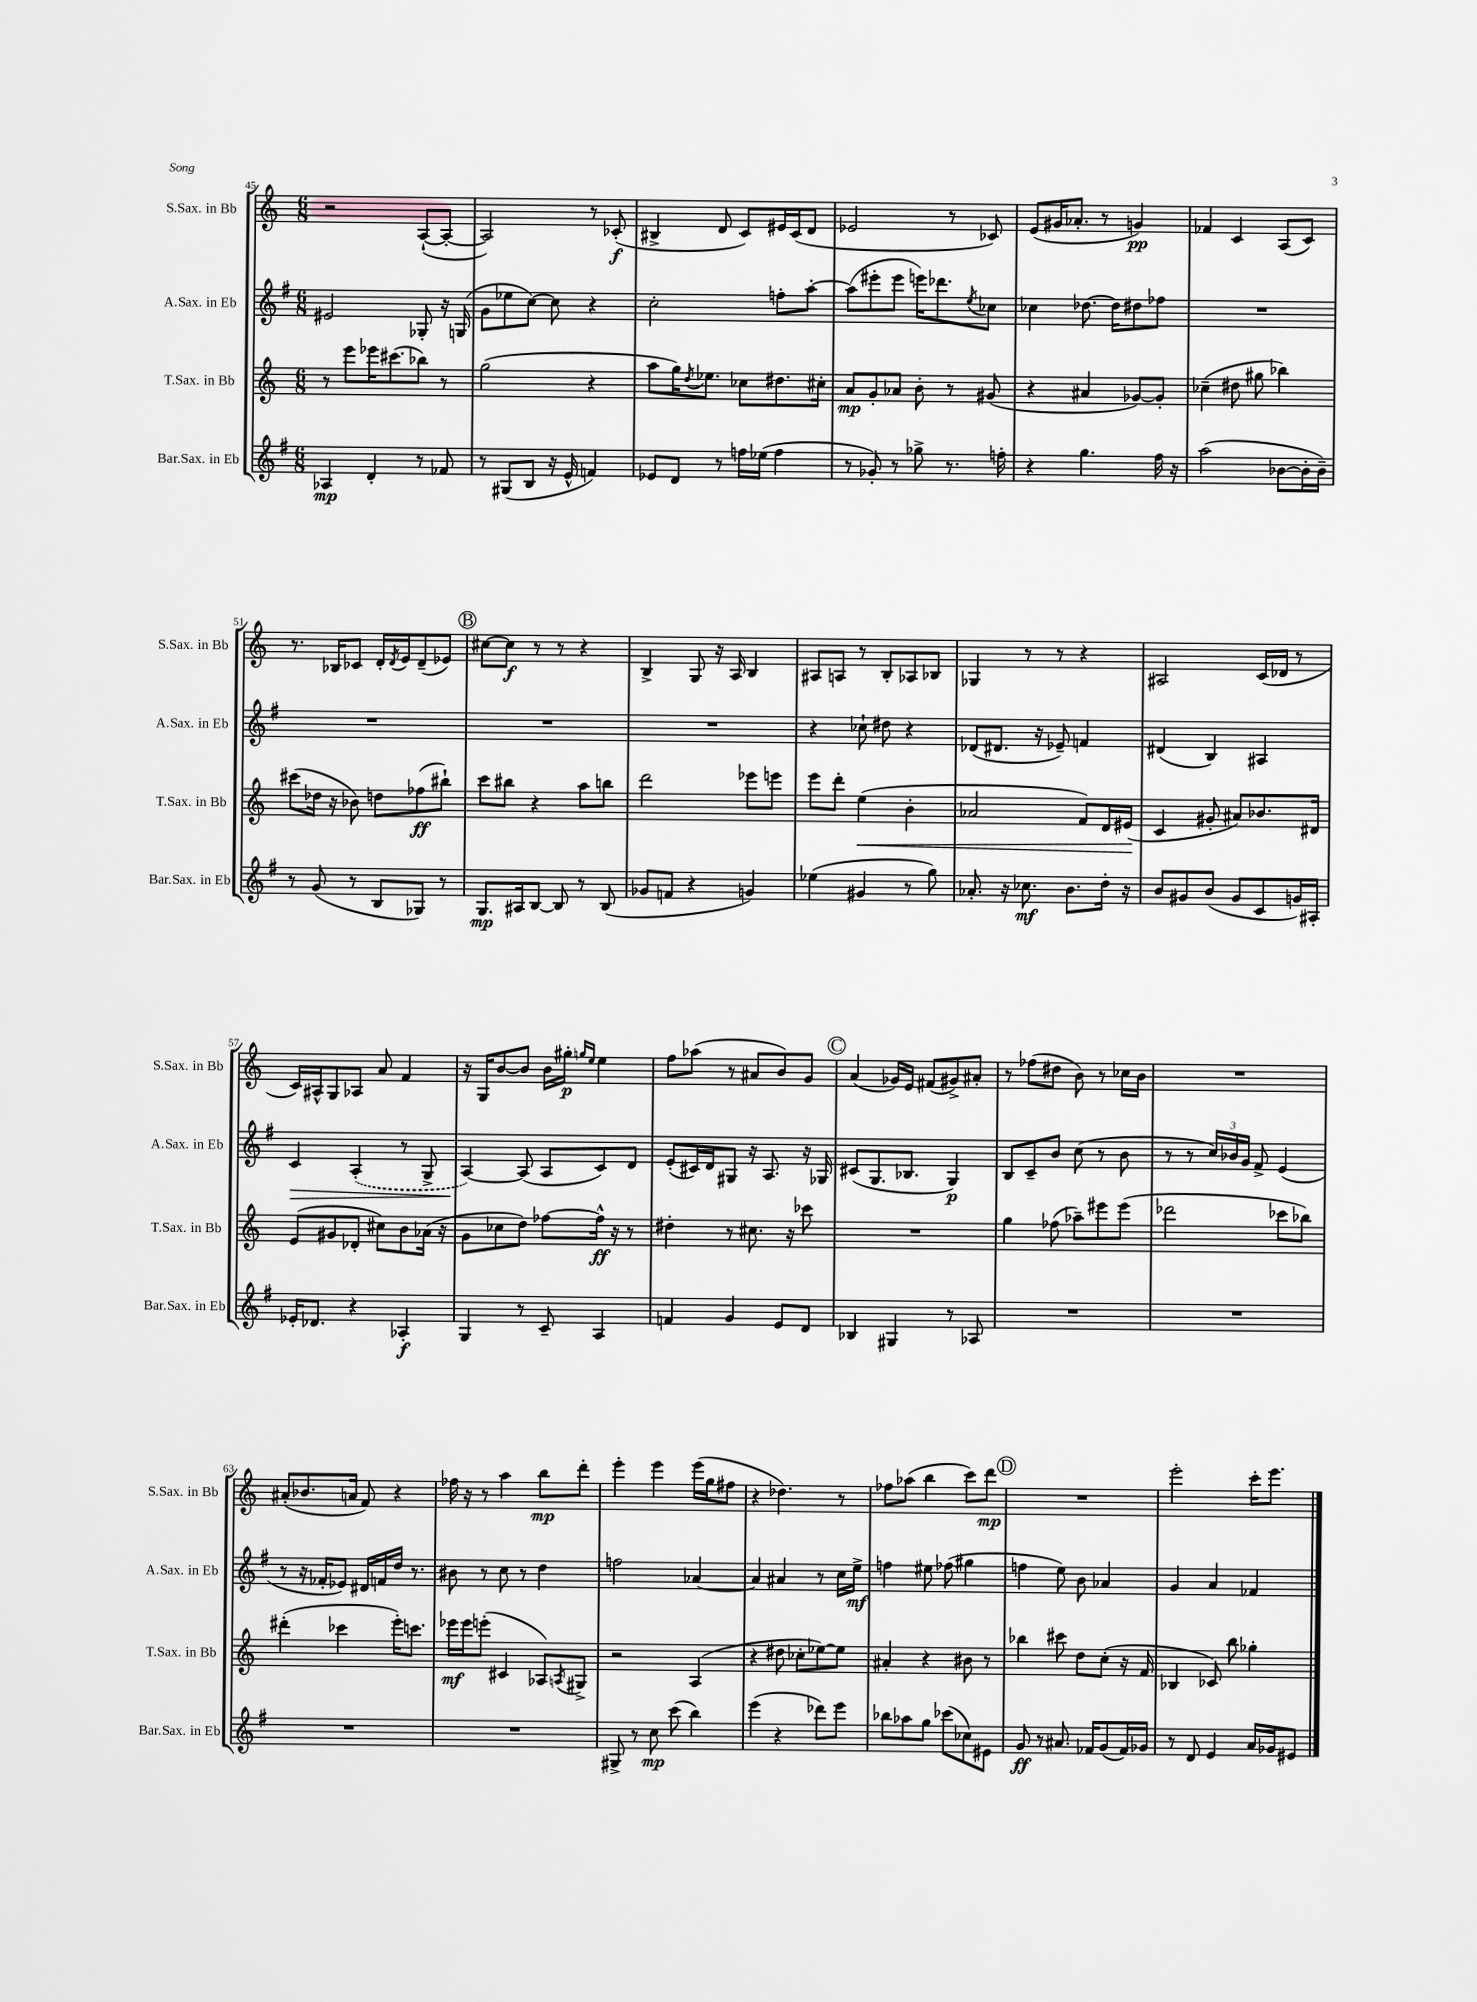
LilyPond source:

<<
\new StaffGroup <<
\new Staff = "s0" \with { instrumentName = "S.Sax. in Bb" shortInstrumentName = "S.Sax. in Bb" } {
    \clef treble \key c \major \numericTimeSignature \time 6/8
    r2 a8~-!( a8~-. |
    a2) r8 ces'8-.\f( |
    bis4-> d'8 c'8) eis'16 c'16( d'8 |
    ees'2 r8 ces'8) |
    e'8( gis'16 aes'8.-. r8 g'4\pp) |
    fes'4 c'4 a8( c'8) |
    r8. bes16 ces'8 d'16-. \acciaccatura { d'8 } e'16 d'8--( ees'8) |
    \mark \markup { \circle "B" } cis''8~ cis''8\f r8 r8 r4 |
    b4-> g8 r16 a16 b4 |
    ais8 a8 r8 b8-. aes8 bes8 |
    ges4 r8 r8 r4 |
    ais2 c'16( des'16 r8 |
    c'16) ais16-^ g8 aes8 a'8 f'4 |
    r16 g16 b'8~ b'8 b'16 gis''16-.\p \grace { g''16 e''16 } e''4 |
    f''8 aes''8( r8 ais'8 b'8) g'8 |
    \mark \markup { \circle "C" } a'4( ges'16) e'16 fis'8( gis'8->) ais'8-. |
    r8 fes''8( dis''8 b'8) r8 ces''16 b'16 |
    R2. |
    ais'8-.( bes'8. a'16 f'8) r4 |
    fes''16 r16 r8 a''4 b''8\mp d'''8-. |
    e'''4-. e'''4 e'''16( g''16 fis''8 |
    r4 des''4.) r8 |
    fes''8 aes''8( b''4 c'''8) d'''8\mp |
    \mark \markup { \circle "D" } R2. |
    e'''2-. c'''16-. e'''8. \bar "|." |
}
\new Staff = "s1" \with { instrumentName = "A.Sax. in Eb" shortInstrumentName = "A.Sax. in Eb" } {
    \clef treble \key g \major \numericTimeSignature \time 6/8
    eis'2 ges8-. r16 g16( |
    g'8 ees''8 c''8~) c''8 r4 |
    c''2-. f''8-. a''8~-. |
    a''8( eis'''8-. eis'''8 e'''16) des'''8. \acciaccatura { e''8 } ces''8 |
    ces''4 des''8.~ des''16 dis''8 fes''8 |
    R2. |
    R2. |
    \mark \markup { \circle "B" } R2. |
    R2. |
    r4 ces''8-! dis''8 r4 |
    des'8( dis'8. r16 ees'8--) f'4 |
    dis'4( b4) ais4 |
    c'4\> \once \slurDashed a4-.( r8 g8-> |
    a4~\!) a8( a8 c'8) d'8 |
    e'8-.( cis'16) d'16 gis8 r16 a8. r16 ges16 |
    \mark \markup { \circle "C" } cis'8( g8. bes8. g4\p) |
    b8 c'8-- b'8 c''8( r8 b'8 |
    r8 r8 \tuplet 3/2 { c''16) bes'16 g'16 } fis'8-> e'4( |
    r8 r16 fes'16-. ees'8) dis'16 f'16 d''16 r8. |
    bis'8 r8 c''8 r8 d''4 |
    f''2 aes'4~ |
    aes'4 ais'4 r8 c''16 e''16->\mf |
    f''4 eis''8 fes''8( gis''4 |
    \mark \markup { \circle "D" } f''4 e''8) b'8 aes'4 |
    g'4 a'4 fes'4 \bar "|." |
}
\new Staff = "s2" \with { instrumentName = "T.Sax. in Bb" shortInstrumentName = "T.Sax. in Bb" } {
    \clef treble \key c \major \numericTimeSignature \time 6/8
    r8 e'''8 ees'''16 cis'''8.( bes''8) r8 |
    g''2( r4 |
    a''8 g''16) \acciaccatura { d''8 } ees''8. ces''8 dis''8. cis''16-. |
    a'8\mp g'8-. aes'8 b'8-. r8 gis'8( |
    r4 ais'4 ges'8~) ges'8-. |
    ces''4--( dis''8 gis''8 bes''4) |
    cis'''8( des''16 r16 bes'8) d''8 fes''8\ff( bis''8-!) |
    \mark \markup { \circle "B" } c'''8 bis''8 r4 a''8 b''8 |
    d'''2 ees'''8 e'''8 |
    e'''8 d'''8-. e''4\<( b'4-. |
    aes'2 f'8) d'16 eis'16\!( |
    c'4 gis'8-. ais'8) bes'8. dis'16 |
    e'8( gis'8 des'8-. cis''8) b'8 aes'16( r16 |
    g'8 ces''8 d''8) fes''8~ fes''16-^\ff r16 r8 |
    dis''4-. r8 cis''8. r16 ces'''8 |
    \mark \markup { \circle "C" } R2. |
    g''4 fes''8( aes''8--) eis'''8 eis'''8( |
    des'''2 ces'''8 bes''8) |
    dis'''4-.( ces'''4 e'''16-.) c'''8. |
    ees'''16\mf ees'''16 e'''8-.( cis'4 aes8) \acciaccatura { a8 } gis8-> |
    r2 a4( |
    r4 dis''8 ces''8-. ees''8~) ees''8 |
    ais'4-. r4 bis'8 r8 |
    \mark \markup { \circle "D" } bes''4 cis'''8 d''8 c''8-.( r16 f'16 |
    bes4 ces'8) b''8 ges''4-. \bar "|." |
}
\new Staff = "s3" \with { instrumentName = "Bar.Sax. in Eb" shortInstrumentName = "Bar.Sax. in Eb" } {
    \clef treble \key g \major \numericTimeSignature \time 6/8
    aes4\mp d'4-. r8 fes'8 |
    r8 gis8( b8 r16 e'16-^ f'4) |
    ees'8 d'8 r8 f''16 ees''16( f''4 |
    r8 ges'8-.) r8 ges''8-> r8. f''16-. |
    r4 g''4. fis''16 r16 |
    a''2( bes'8~ bes'16-. bes'16--) |
    r8 g'8( r8 b8 ges8) r8 |
    \mark \markup { \circle "B" } g8.\mp ais16 b8~ b8 r8 b8( |
    ges'8 f'8 r4 g'4) |
    ees''4( gis'4 r8 g''8) |
    aes'8.-. r16 ces''8.\mf b'8. d''16-. r16 |
    b'8 gis'8 b'8( gis'8 c'8 g'16) ais16-. |
    ees'16-. des'8. r4 aes4-.\f |
    g4 r8 c'8-- a4 |
    f'4 g'4 e'8 d'8 |
    \mark \markup { \circle "C" } bes4 gis4 r8 aes8 |
    R2. |
    R2. |
    R2. |
    R2. |
    gis8-> r8 c''8\mp c'''8( b''4) |
    e'''4( r4 des'''8) e'''8 |
    bes''8 aes''8 g''8 ces'''8( ces''8) eis'8 |
    \mark \markup { \circle "D" } g'8\ff r8 ais'8. fes'16 g'8( fes'16) ges'16 |
    r8 d'8 e'4 a'16 ges'16 eis'8 \bar "|." |
}
>>
>>
\layout { \context { \Score currentBarNumber = #45 } }
